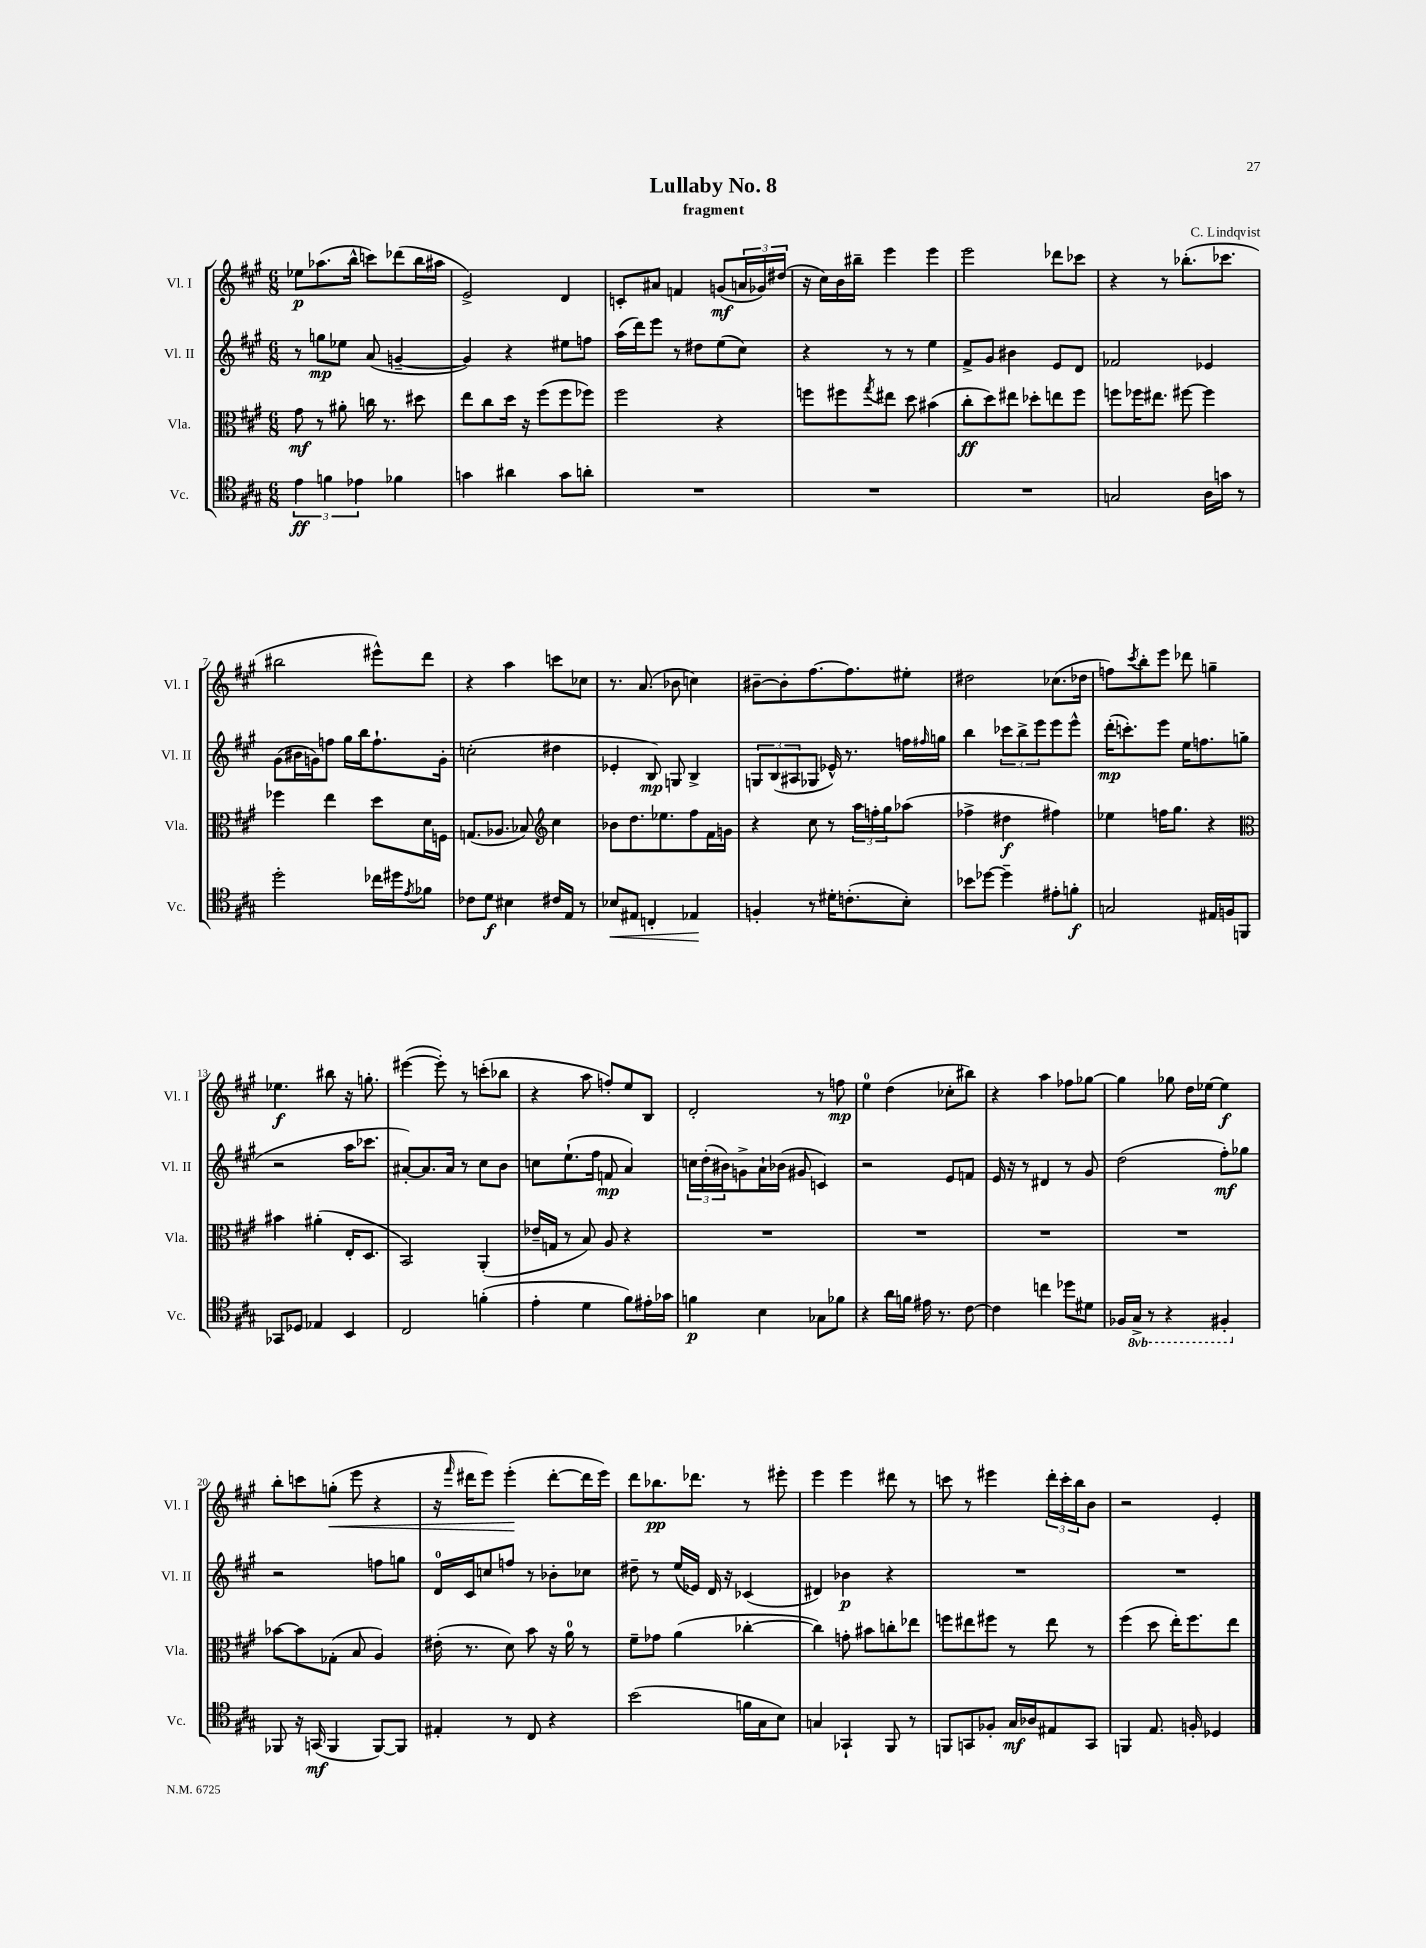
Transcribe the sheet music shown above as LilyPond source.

\header { title = "Lullaby No. 8" composer = "C. Lindqvist" subtitle = "fragment" }
<<
\new StaffGroup <<
\new Staff = "s0" \with { instrumentName = "Vl. I" shortInstrumentName = "Vl. I" } {
    \clef treble \key a \major \numericTimeSignature \time 6/8
    ees''8\p aes''8.( b''16-^ c'''8) des'''8( b''16 ais''16 |
    e'2->) d'4 |
    c'8-. ais'8 f'4 g'8\mf( \tuplet 3/2 { a'16 ges'16) dis''16( } |
    r16 cis''16) b'16 bis''16-- e'''4 e'''4 |
    e'''2 des'''8 ces'''8 |
    r4 r8 bes''8.-.( ces'''8. |
    bis''2 eis'''8-^) d'''8 |
    r4 a''4 c'''8 ces''8 |
    r8. a'8.( bes'8 c''4) |
    bis'8~-- bis'8-. fis''8.~ fis''8. eis''8-. |
    dis''2 ces''8.( des''16 |
    f''8) \acciaccatura { cis'''8 } b''8-. e'''8 des'''8 g''4-- |
    ees''4.\f bis''8 r16 g''8.-. |
    eis'''4~( eis'''8-.) r8 c'''8-.( bes''8 |
    r4 a''8 f''8-.) e''8 b8 |
    d'2-. r8 f''8\mp |
    e''4-0 d''4( ces''8-. bis''8) |
    r4 a''4 fes''8 ges''8~ |
    ges''4 ges''8 d''16 ees''16~ ees''4\f |
    b''8-. c'''8 g''8-.\<( e'''8 r4 |
    r16 \grace { fis'''16 } dis'''16 e'''8) e'''4-.\!( dis'''8~-. dis'''16 e'''16) |
    d'''8 bes''8.\pp des'''8. r8 eis'''8-. |
    e'''4 e'''4 dis'''8 r8 |
    c'''8 r8 eis'''4 \tuplet 3/2 { d'''16-. c'''16-. b''16 } b'8 |
    r2 e'4-. \bar "|." |
}
\new Staff = "s1" \with { instrumentName = "Vl. II" shortInstrumentName = "Vl. II" } {
    \clef treble \key a \major \numericTimeSignature \time 6/8
    r8 g''8\mp ees''8 a'8( g'4~-- |
    g'4) r4 eis''8 f''8 |
    a''16( d'''16) e'''8 r8 dis''8 e''8( cis''8) |
    r4 r8 r8 e''4 |
    fis'8-> gis'8 bis'4 e'8 d'8 |
    fes'2 ees'4 |
    gis'8( bis'16 g'16) f''8 gis''16 b''16 f''8.-! g'16-. |
    c''2-.( dis''4 |
    ees'4-. b8\mp) g8 b4-> |
    \tuplet 3/2 { g8 b8( ais8 } ges8 ees'16-^) r8. f''16 \grace { fis''16 } g''16 |
    b''4 \tuplet 3/2 { ces'''8 b''8-> e'''8 } e'''8 e'''8-^ |
    d'''16-.\mp( c'''8.-.) e'''8 e''16 f''8. g''8( |
    r2 a''16 ces'''8. |
    ais'8~-.) ais'8. ais'16 r8 cis''8 b'8 |
    c''8 e''8.-!( fis''16 f'8\mp a'4) |
    \tuplet 3/2 { c''16 d''16-.( bis'16) } g'8-> a'16-! bes'16( gis'8 c'4) |
    r2 e'8 f'8 |
    e'16 r16 r8 dis'4 r8 gis'8 |
    d''2( fis''8-.\mf) ges''8 |
    r2 f''8 g''8 |
    d'16-0 cis'16 c''8 f''8 r8 bes'8-. ces''8 |
    dis''8-- r8 e''16( ees'16) d'16 r16 ces'4( |
    dis'4) bes'4\p r4 |
    R2. |
    R2. \bar "|." |
}
\new Staff = "s2" \with { instrumentName = "Vla." shortInstrumentName = "Vla." } {
    \clef alto \key a \major \numericTimeSignature \time 6/8
    gis'8\mf r8 ais'8-. c''16 r8. dis''8 |
    e''8 cis''8 d''16 r16 fis''8( fis''8 fes''8) |
    fis''2 r4 |
    f''8 fis''8 \acciaccatura { gis''8 } eis''8 d''8 bis'4( |
    cis''8-.\ff d''8) eis''8 des''8-. e''8 fis''8 |
    f''8 fes''16 eis''8. fis''8~ fis''4 |
    fes''4 e''4 d''8 d'16 f16 |
    g8.( aes8. bes8) \clef treble cis''4 |
    bes'8 d''8. ees''8. fis''8 fis'16 g'16 |
    r4 cis''8 r8 \tuplet 3/2 { a''16 f''16-. gis''16 } aes''8( |
    fes''4-> dis''4\f fis''4) |
    ees''4 f''16 gis''8. r4 |
    \clef alto bis'4 ais'4-.( e16-. d8. |
    b,2) a,4-.( |
    ees'16-- g16 r8 b8) a8 r4 |
    R2. |
    R2. |
    R2. |
    R2. |
    bes'8~ bes'8 ges8-.( b8 a4) |
    eis'16-.( r8. d'8) b'8 r16 a'16-0 r8 |
    fis'8-- ges'8 a'4( ces''4~-. |
    ces''4) g'8-. bis'8 c''8-. ees''8 |
    f''8 eis''8 fis''8 r8 eis''8 r8 |
    fis''4( d''8 e''16-.) fis''8. e''8 \bar "|." |
}
\new Staff = "s3" \with { instrumentName = "Vc." shortInstrumentName = "Vc." } {
    \clef tenor \key a \major \numericTimeSignature \time 6/8 \set Staff.ottavationMarkups = #ottavation-simple-ordinals
    \tuplet 3/2 { e'4\ff f'4 ees'4 } fes'4 |
    g'4 ais'4 g'8 a'8-. |
    R2. |
    R2. |
    R2. |
    g2 a16 g'16 r8 |
    d''2-. ces''16 dis''16 \acciaccatura { e'8 } fes'8 |
    ces'8 d'8\f bis4 cis'16 e16 r8 |
    bes8\< eis8 c4-. ees4\! |
    f4-. r8 dis'16-. c'8.-.( b8-.) |
    bes'8 des''8~ des''4-- eis'8-. f'8-.\f |
    g2 eis16 f16 f,8 |
    ges,8 des8 ees4 b,4 |
    cis2 f'4-.( |
    e'4-. d'4 fis'8) eis'16-. ges'16 |
    f'4\p b4 ges8 fes'8 |
    r4 a'16 f'16 eis'16 r8. cis'8~ |
    cis'4 c''4 des''8 dis'8 |
    fes16 \ottava #-1 gis,16-> r8 r4 fis,!4-. \ottava #0 |
    fes,8 r16 g,16\mf( fes,4 fes,8~) fes,8 |
    eis4-. r8 cis8 r4 |
    b'2( f'16 gis16 b8) |
    g4 ges,4-! fis,8 r8 |
    f,8 g,8 fes8-. gis16\mf aes16 eis8 g,8 |
    f,4 e8. f16-. des4 \bar "|." |
}
>>
>>
